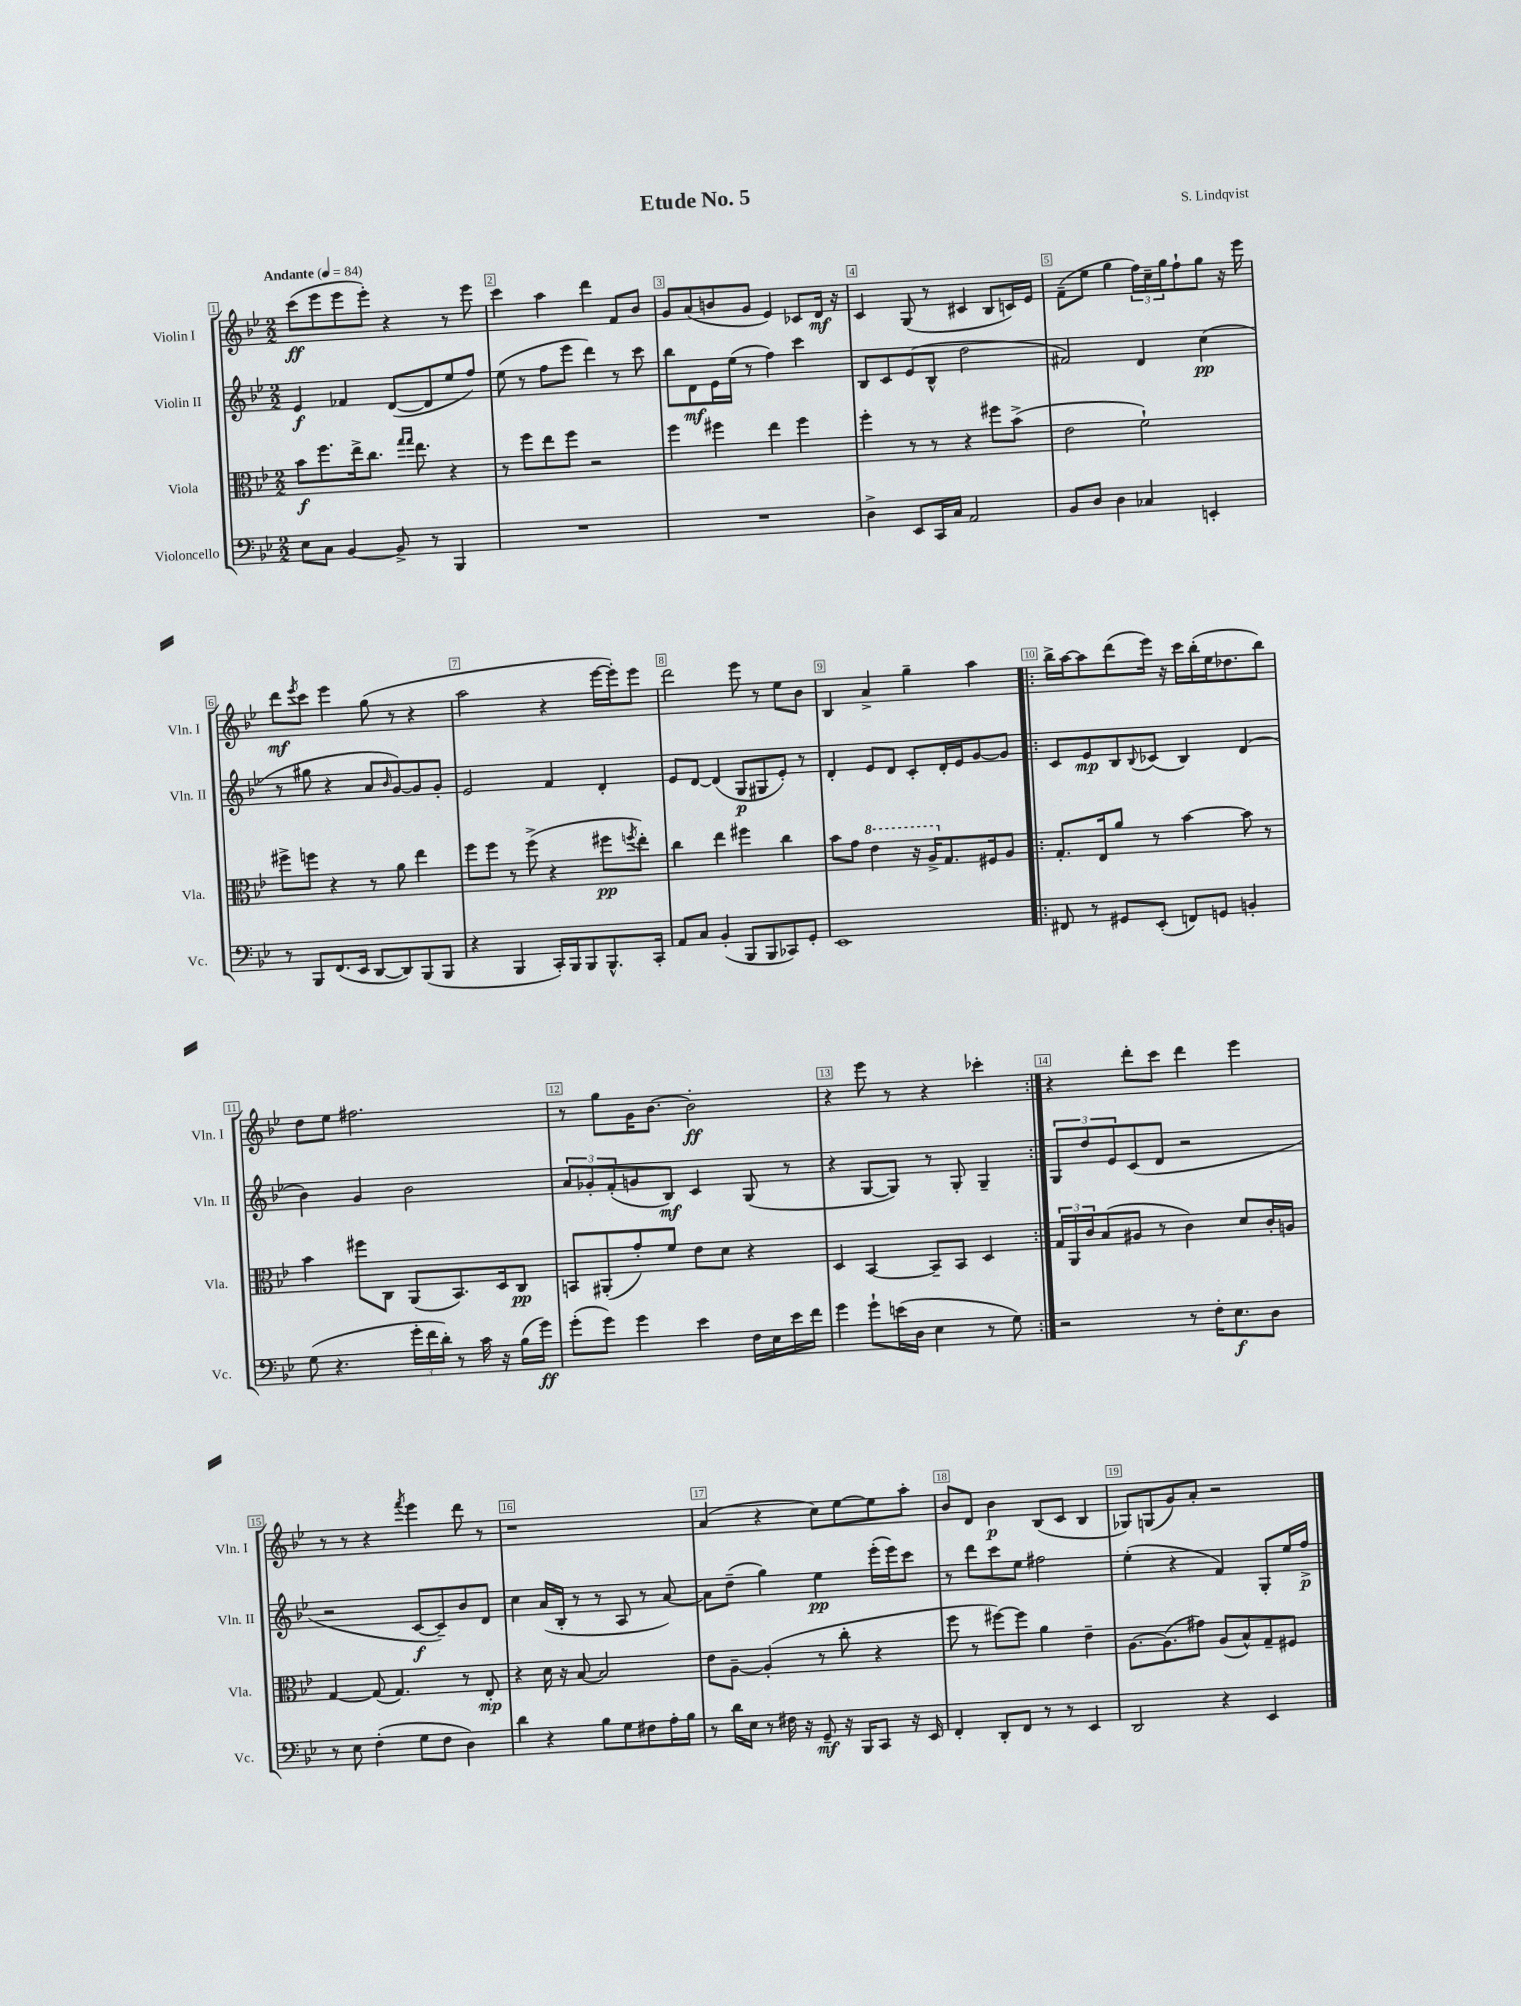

**kern	**dynam	**kern	**dynam	**kern	**dynam	**kern	**dynam
*part4	*part4	*part3	*part3	*part2	*part2	*part1	*part1
*staff4	*staff4	*staff3	*staff3	*staff2	*staff2	*staff1	*staff1
*I"Violoncello	*	*I"Viola	*	*I"Violin II	*	*I"Violin I	*
*I'Vc.	*	*I'Vla.	*	*I'Vln. II	*	*I'Vln. I	*
*clefF4	*	*clefC3	*	*clefG2	*	*clefG2	*
*k[b-e-]	*	*k[b-e-]	*	*k[b-e-]	*	*k[b-e-]	*
*M2/2	*	*M2/2	*	*M2/2	*	*M2/2	*
*MM84	*	*MM84	*	*MM84	*	*MM84	*
=1	=1	=1	=1	=1	=1	=1	=1
!	!	!	!	!	!	!LO:TX:a:B:t=Andante	!
8E-\L	.	8b-\L	f	4e-/	f	(8ccc\L	ff
8C\J	.	8.ff\	.	.	.	8eee-\	.
[4BB-/	.	.	.	4f-X/	.	8eee-\	.
.	.	16ee-^\k	.	.	.	.	.
.	.	8.cc\J	.	.	.	8eee-'\J)	.
8BB-^/]	.	.	.	([8d/L	.	4r	.
.	.	16qqgg/LL	.	.	.	.	.
.	.	16qqgg/JJ	.	.	.	.	.
.	.	8.ee-\	.	.	.	.	.
8r	.	.	.	8d/]	.	.	.
4BBB-/	.	4r	.	8ee-/	.	8r	.
.	.	.	.	8ff/J)	.	8eee-\	.
=2	=2	=2	=2	=2	=2	=2	=2
1r	.	8r	.	(8ee-\	.	4ccc\	.
.	.	8ff\L	.	8r	.	.	.
.	.	8ee-\	.	8ff\L	.	4aa\	.
.	.	8ff\J	.	8eee-\J	.	.	.
.	.	2r	.	4ddd\)	.	4ddd\	.
.	.	.	.	8r	.	8f/L	.
.	.	.	.	8ccc\	.	8b-/J	.
=3	=3	=3	=3	=3	=3	=3	=3
1r	.	4ff\	.	8bb-\L	.	8g/L	.
.	.	.	.	8d\	mf	(8a/	.
.	.	4ff#X\	.	16e-\L	.	8bn/	.
.	.	.	.	(16ee-\JJ	.	.	.
.	.	.	.	8r	.	8g/J	.
.	.	4ee-\	.	4ff\)	.	4e-/)	.
.	.	4ff#\	.	4ccc\	.	8c-X/L	.
.	.	.	.	.	.	16d/Jk	mf
.	.	.	.	.	.	16r	.
=4	=4	=4	=4	=4	=4	=4	=4
4D^\	.	4ff'\	.	8B-/L	.	4c/	.
.	.	.	.	8c/	.	.	.
8EE-/L	.	8r	.	(8e-/	.	(8G/	.
16CC/L	.	8r	.	8B-^^/J	.	8r	.
16C/JJ	.	.	.	.	.	.	.
2AA/	.	4r	.	2dd\	.	4c#X/	.
.	.	8ff#X\L	.	.	.	8B-/L	.
.	.	(8b-^\J	.	.	.	16cn/L)	.
.	.	.	.	.	.	16e-/JJ	.
=5	=5	=5	=5	=5	=5	=5	=5
8BB-/L	.	2e-\	.	2f#X/)	.	(8f~\L	.
8D/J	.	.	.	.	.	8ee-\J	.
4D\	.	.	.	.	.	4gg\	.
4C-X/	.	2f`\)	.	4d/	.	24ff\LL)	.
.	.	.	.	.	.	24cc~\	.
.	.	.	.	.	.	24gg\J	.
.	.	.	.	.	.	8ff`\	.
4EEn'/	.	.	.	(4cc\	pp	8gg\J	.
.	.	.	.	.	.	16r	.
.	.	.	.	.	.	16eee-\	.
!!LO:LB:g=z
=6	=6	=6	=6	=6	=6	=6	=6
8r	.	8ff#X^\L	.	8r	.	8ddd\L	mf
.	.	.	.	.	.	8qeee-/	.
8BBB-/L	.	8ffn\J	.	8gg#X\	.	8ccc\J	.
(8.FF/	.	4r	.	4r	.	4eee-\	.
16EE-/Jk	.	.	.	.	.	.	.
[8DD/L	.	8r	.	8a/L	.	(8gg\	.
.	.	.	.	16qqb-/	.	.	.
8DD/])	.	8a\	.	[8g/)	.	8r	.
(8BBB-/	.	4ee-\	.	8g/]	.	4r	.
8BBB-/J	.	.	.	8g'/J	.	.	.
=7	=7	=7	=7	=7	=7	=7	=7
4r	.	8ff\L	.	2e-/	.	2aa\	.
.	.	8ff\J	.	.	.	.	.
4BBB-/	.	8r	.	.	.	.	.
.	.	(8ff^\	.	.	.	.	.
16CC'/LL)	.	4r	.	4f/	.	4r	.
16BBB-/J	.	.	.	.	.	.	.
8BBB-/	.	.	.	.	.	.	.
8.BBB-^^/	.	8ff#X\L	pp	4d'/	.	[16eee-\LL	.
.	.	.	.	.	.	16eee-'\J])	.
.	.	8qffn/	.	.	.	.	.
.	.	8ee-'\J)	.	.	.	8eee-\J	.
16CC'/Jk	.	.	.	.	.	.	.
=8	=8	=8	=8	=8	=8	=8	=8
8AA/L	.	4cc\	.	8e-/L	.	2ddd\	.
8C/J	.	.	.	[8d/J	.	.	.
(4BB-'/	.	4ee-\	.	(4d/]	.	.	.
8BBB-/L	.	4ff#X\	.	8G/L	p	8eee-\	.
8BBB-/	.	.	.	8G#X/	.	8r	.
8CC-X/)	.	4cc\	.	8e-'/J)	.	8ee-\L	.
8GG'/J	.	.	.	8r	.	8b-\J	.
=9	=9	=9	=9	=9	=9	=9	=9
1EE-	.	8b-\L	.	4d'/	.	4B-/	.
.	.	8g\J	.	.	.	.	.
*	*	*8va	*	*	*	*	*
.	.	4ee-\	.	8e-/L	.	4a^/	.
.	.	.	.	8d/J	.	.	.
.	.	16r	.	8c'/L	.	4gg~\	.
.	.	16a^/KL	.	.	.	.	.
*	*	*X8va	*	*	*	*	*
.	.	8.G/	.	16d'/L	.	.	.
.	.	.	.	16e-/J	.	.	.
.	.	.	.	[8g/	.	4aa\	.
.	.	16F#X/k	.	.	.	.	.
.	.	8A/J	.	8g/J]	.	.	.
=10!|:	=10!|:	=10!|:	=10!|:	=10!|:	=10!|:	=10!|:	=10!|:
8FF#X/	.	8.G'/L	.	8c/L	.	16bb-^\LL	.
.	.	.	.	.	.	[16aa\J	.
8r	.	.	.	8e-/	mp	8aa\]	.
.	.	16E-/k	.	.	.	.	.
8GG#X/L	.	8a/J	.	8B-/	.	(8ddd\	.
.	.	.	.	8qqB-/	.	.	.
(8EE-'/J	.	8r	.	(8c-X/J	.	16eee-\Jk)	.
.	.	.	.	.	.	16r	.
8FFn/L)	.	[4b-\	.	4B-/)	.	16ccc\LL	.
.	.	.	.	.	.	(16bb-'\	.
8GGn/J	.	.	.	.	.	16ee-\J	.
.	.	.	.	.	.	8.dd-X\	.
4BBn'/	.	8b-\]	.	(4d/	.	.	.
.	.	8r	.	.	.	8bb-\J)	.
!!LO:LB:g=z
=11	=11	=11	=11	=11	=11	=11	=11
(8G\	.	4b-\	.	4b-\)	.	8dd\L	.
4.r	.	.	.	.	.	8ee-\J	.
.	.	8ff#X\L	.	4g/	.	2.ff#X\	.
.	.	8C\J	.	.	.	.	.
24g'\LL	.	(8AA/L	.	2b-\	.	.	.
24f\	.	.	.	.	.	.	.
24d'\JJ)	.	.	.	.	.	.	.
8r	.	8.BB-/)	.	.	.	.	.
16c\	.	.	.	.	.	.	.
16r	.	16D/k	.	.	.	.	.
(16B-\LL	.	8C/J	pp	.	.	.	.
16g\JJ)	ff	.	.	.	.	.	.
=12	=12	=12	=12	=12	=12	=12	=12
(8g'\L	.	8BBn/L	.	12a/L	.	8r	.
.	.	.	.	12g-X'/	.	.	.
8g\J)	.	(8AA#X'/	.	.	.	8gg\L	.
.	.	.	.	(12f'/	.	.	.
4g\	.	8g'/)	.	8gn/	.	16g\K	.
.	.	.	.	.	.	[8.b-\J	.
.	.	8f/J	.	8B-/J)	mf	.	.
4e-\	.	8e-\L	.	4c/	.	2b-'\]	ff
.	.	8d\J	.	.	.	.	.
16F\LL	.	4r	.	(8G/	.	.	.
16E-\	.	.	.	.	.	.	.
16e-\	.	.	.	8r	.	.	.
16f\JJ	.	.	.	.	.	.	.
=13	=13	=13	=13	=13	=13	=13	=13
4g\	.	4D/	.	4r	.	4r	.
8g`\L	.	[4BB-/	.	[8G/L	.	8eee-\	.
(16en\L	.	.	.	8G/J])	.	8r	.
16D\JJ	.	.	.	.	.	.	.
4E-\	.	8BB-~/L]	.	8r	.	4r	.
.	.	8BB-/J	.	8G'/	.	.	.
8r	.	4D/	.	4G~/	.	4ccc-X'\	.
8G\)	.	.	.	.	.	.	.
=14:|!	=14:|!	=14:|!	=14:|!	=14:|!	=14:|!	=14:|!	=14:|!
2r	.	24G/LL	.	12G/L	.	4r	.
.	.	24AA/	.	.	.	.	.
.	.	24c/J	.	12dd/	.	.	.
.	.	(8B-/	.	.	.	.	.
.	.	.	.	12e-/	.	.	.
.	.	8A#X/J	.	(8c/	.	8ddd'\L	.
.	.	8r	.	8d/J	.	8ccc\J	.
8r	.	4c\)	.	2r	.	4ddd\	.
16F'\KL	.	.	.	.	.	.	.
8.E-\	f	.	.	.	.	.	.
.	.	8d/L	.	.	.	4eee-\	.
8D\J	.	16c'/L	.	.	.	.	.
.	.	16An/JJ	.	.	.	.	.
!!LO:LB:g=z
=15	=15	=15	=15	=15	=15	=15	=15
8r	.	[4G/	.	2r	.	8r	.
8E-\	.	.	.	.	.	8r	.
(4F'\	.	(8G/]	.	.	.	4r	.
.	.	4.G/)	.	.	.	.	.
.	.	.	.	.	.	8qfff/	.
8G\L	.	.	.	[8c/L	f	4eee-\	.
8F\J	.	.	.	8c~/])	.	.	.
4D\)	.	8r	.	8b-/	.	8ddd\	.
.	.	8E-'/	mp	8d/J	.	8r	.
=16	=16	=16	=16	=16	=16	=16	=16
4d\	.	4r	.	4cc\	.	1r	.
4r	.	16d\	.	(16a/LL	.	.	.
.	.	16r	.	16B-'/JJ	.	.	.
.	.	[8B-/	.	8r	.	.	.
8B-\L	.	2B-/]	.	8r	.	.	.
8G\	.	.	.	8A/	.	.	.
8F#X\	.	.	.	8r	.	.	.
16A'\L	.	.	.	[8a/)	.	.	.
16B-\JJ	.	.	.	.	.	.	.
=17	=17	=17	=17	=17	=17	=17	=17
8r	.	8e-\L	.	8a\L]	.	(4a/	.
16d\LL	.	[8A~\J	.	(8dd~\J	.	.	.
16E-\JJ	.	.	.	.	.	.	.
8r	.	(4A'/]	.	4gg\)	.	4r	.
16F#X\	.	.	.	.	.	.	.
16r	.	.	.	.	.	.	.
8GG~/	mf	8r	.	4ee-\	pp	8cc\L)	.
16r	.	8cc'\	.	.	.	[8ee-\	.
16BBB-/KL	.	.	.	.	.	.	.
8CC/J	.	4r	.	(16eee-'\LL	.	8ee-\]	.
.	.	.	.	16eee-\J)	.	.	.
16r	.	.	.	8ccc\J	.	8aa'\J	.
16EE-/	.	.	.	.	.	.	.
=18	=18	=18	=18	=18	=18	=18	=18
4FF'/	.	8ff\	.	8r	.	8b-/L	.
.	.	8r	.	8ddd\L	.	8d/J	.
8DD'/L	.	[8ff#X\L)	.	8ccc\	.	4b-\	p
8FF/J	.	8ff#\J]	.	8ee-\J	.	.	.
8r	.	4a\	.	2ff#X\	.	(8B-/L	.
8r	.	.	.	.	.	8c/J	.
4EE-/	.	4e-~\	.	.	.	4B-/	.
=19	=19	=19	=19	=19	=19	=19	=19
2DD/	.	[8.A\L	.	(4ee-'\	.	8G-X/L)	.
.	.	.	.	.	.	(8Gn/	.
.	.	(8.A\]	.	.	.	.	.
.	.	.	.	4r	.	8g/)	.
.	.	8g#X\J)	.	.	.	8a'/J	.
4r	.	(8A/L	.	4f/)	.	2r	.
.	.	8B-^^/)	.	.	.	.	.
4EE-/	.	8G~/	.	8G'/L	.	.	.
.	.	8F#X/J	.	16ee-/L	.	.	.
.	.	.	.	16ff^/JJ	p	.	.
==	==	==	==	==	==	==	==
*-	*-	*-	*-	*-	*-	*-	*-
